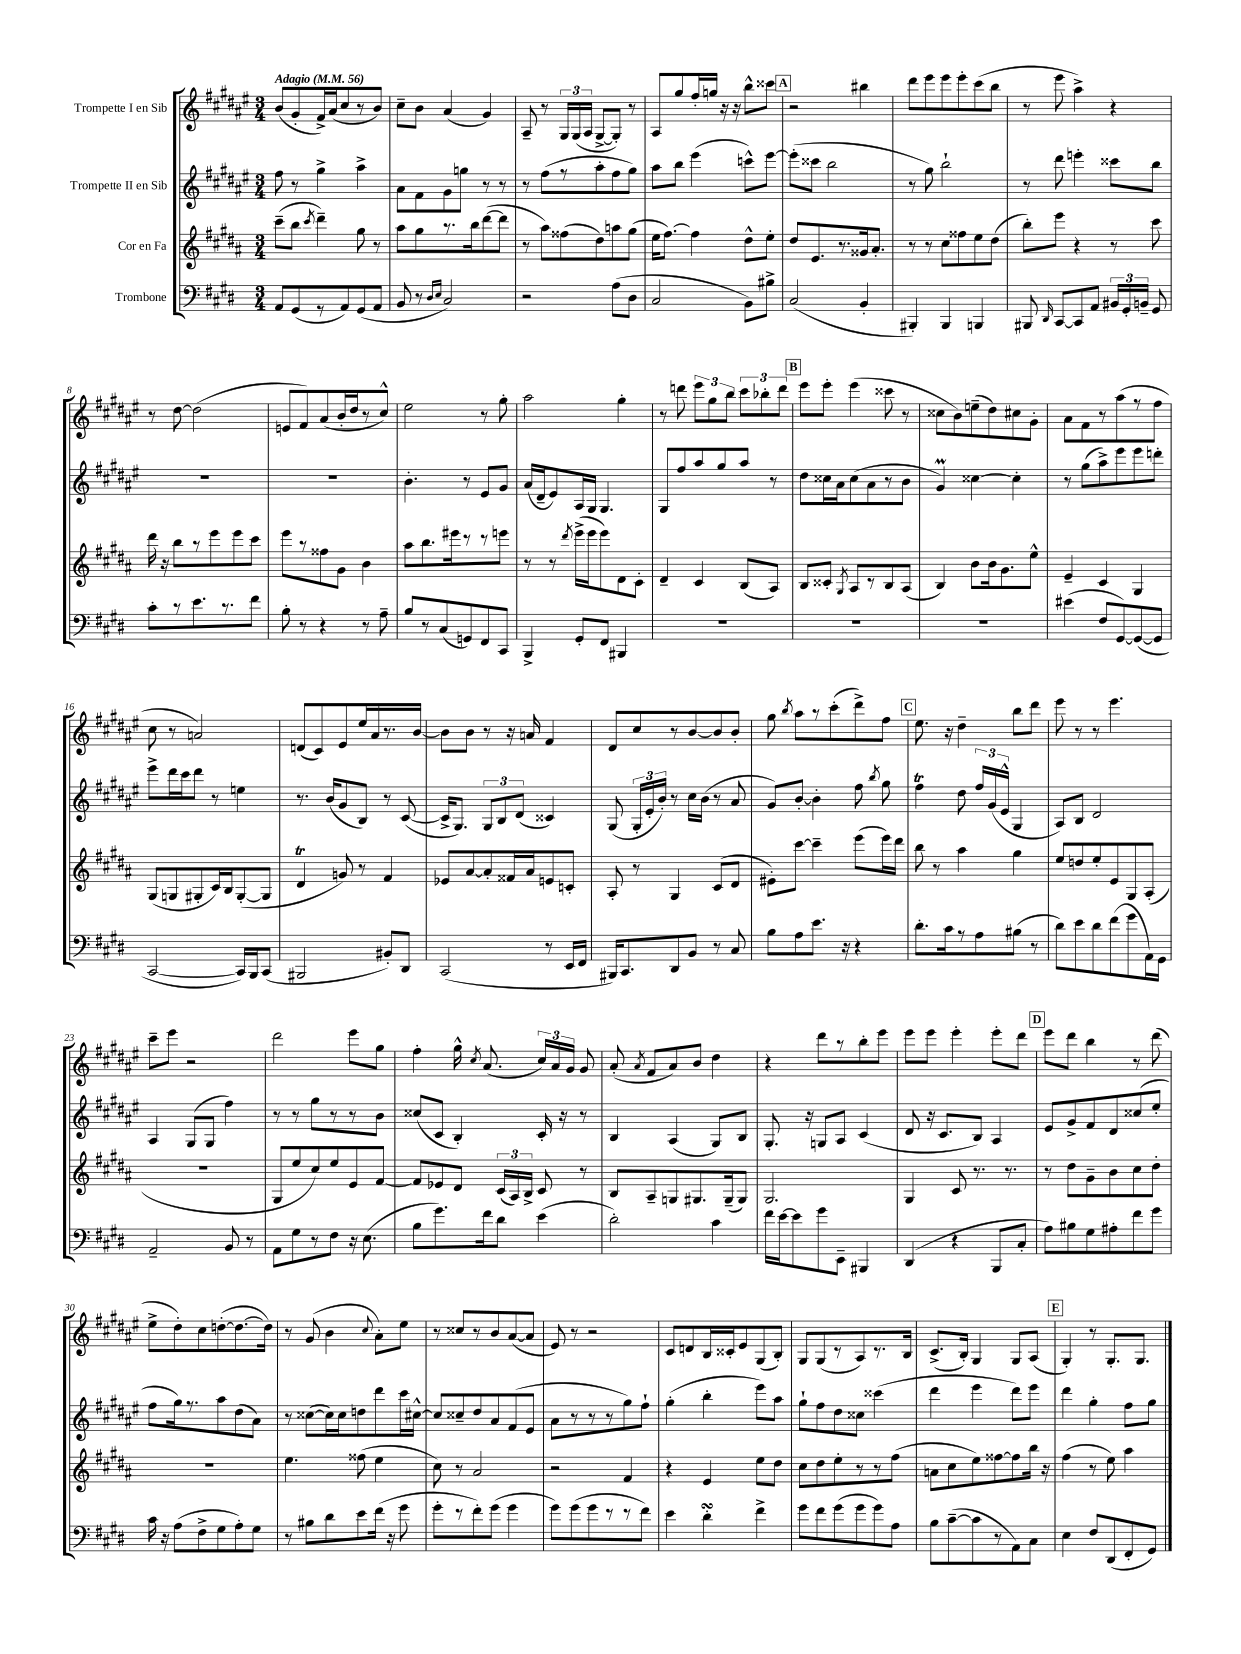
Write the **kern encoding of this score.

**kern	**kern	**kern	**kern
*staff4	*staff3	*staff2	*staff1
*clefF4	*clefG2	*clefG2	*clefG2
*k[f#c#g#d#]	*k[f#c#g#d#a#]	*k[f#c#g#d#a#e#]	*k[f#c#g#d#a#e#]
*M3/4	*M3/4	*M3/4	*M3/4
*MM56	*MM56	*MM56	*MM56
8AA/L	(8ccc#~\L	8ff#\	(8b/L
(8GG#/	8bb\J	8r	8g#'/
.	8qccc#/	.	.
8r	4ddd#~\)	4gg#^\	16f#^/L)
.	.	.	(16a#/J
8AA/)	.	.	8cc#/
(8GG#/	8gg#\	4aa#^\	8r
8AA/J	8r	.	8b/J)
=	=	=	=
8BB/	8aa#\L	8a#\L	8cc#~\L
8r	8gg#\	8f#\	8b\J
16qqD#/LL	.	.	.
16qqE/JJ	.	.	.
2C#/)	8.r	8g#\	(4a#/
.	.	8gg\J	.
.	16bb\k	.	.
.	([8ddd#\	8r	4g#/)
.	8ddd#\]J	8r	.
=	=	=	=
2r	8r	8r	8A#~/
.	8aa#\L)	(8ff#\L	8r
.	(8ff##\	8r	24G#/LL
.	.	.	(24G#/
.	.	.	24A#/JJ
.	8dd#\)	8aa#'\	[8G#^/L
(8A\L	8aa\	8ff#\	8G#'/]J)
8D#\J	(8gg#\J	8gg#\J)	8r
=	=	=	=
2C#/	16ee\LK	8aa#\L	8A#/L
.	[8.ff#\J)	.	.
.	.	8bb\J	8gg#/
.	4ff#\]	(4eee#\	16ff#'/L
.	.	.	16gg/JJ
.	.	.	16r
.	.	.	16r
8BB\L)	8dd#^^\L	8ccc^^\L)	8bb^^\L
8B#^\J	8ee'\J	[8eee#\J	8ccc##\J
=	=	=	=
(2C#/	8dd#/L	(8eee#'\]L	2r
.	8.e/	8ccc##\J	.
.	.	2bb\	.
.	8.r	.	.
4BB'/	16g##/k	.	4bb#\
.	8.a#'/J	.	.
=	=	=	=
4BBB#'/)	8r	8r	8ddd#\L
.	8r	8gg#\)	8eee#\
4BBB#/	8cc#\L	2bb`\	8eee#\
.	8ff##\	.	8eee#'\
4BBB/	8ee\	.	(8ccc#\
.	(8dd#\J	.	8bb\J
=	=	=	=
8BBB#/	8bb'\L)	8r	8r
16qqDD#/	.	.	.
[8CC#/L	8eee\J	8ddd#\	8eee#\
8CC#/]	4r	4eee'\	4aa#^\)
8AA/J	.	.	.
24BB#/LL	8r	8ccc##\L	4r
24GG#'/	.	.	.
24BB~/JJ	.	.	.
8GG#/	8ccc#\	8bb\J	.
=	=	=	=
8c#'\L	16ddd#\	2.r	8r
.	16r	.	.
8r	8bb\L	.	[8dd#\
8.e\	8r	.	(2dd#\]
.	8eee\	.	.
8.r	.	.	.
.	8eee\	.	.
8f#\J	8ccc#\J	.	.
=	=	=	=
8B'\	8eee\L	2.r	8e/L
8r	8r	.	8f#/)
4r	8ff##\	.	(8a#/
.	8g#\J	.	16b'/L
.	.	.	16dd#/J
8r	4b\	.	8r
8A~\	.	.	8cc#^^/J)
=	=	=	=
8B/L	8aa#\L	4.b'\	2ee#\
8r	8.bb\	.	.
(8C#/	.	.	.
.	16eee#\k	.	.
8GG/)	8r	8r	.
8FF#/	8r	8e#/L	8r
8CC#/J	8eee\J	8g#/J	8gg#'\
=	=	=	=
4BBB^/	8r	(16a#/LL	2aa#\
.	.	16d#~/J	.
.	8r	8e#/)	.
.	8qddd#/	.	.
8GG#'/L	(16eee^\LL	16A#/L	.
.	16eee\J	16G#/JJ	.
8FF#/J	8eee\)	4.G#/	.
4BBB#/	8d#\	.	4gg#'\
.	8c#'\J	.	.
=	=	=	=
2.r	4d#~/	8G#/L	8r
.	.	8ff#/	8ddd\
.	4c#/	8aa#/	12eee#\L
.	.	.	12gg#\
.	.	8gg#/	.
.	.	.	12bb\J
.	(8B/L	8aa#/J	12ccc#\L
.	.	.	12bb-'\
.	8A#/J)	8r	.
.	.	.	12ddd\J
=	=	=	=
2.r	8B/L	8dd#\L	8eee#\L
.	8c##'/J	16cc##\L	8eee#'\J
.	.	16a#\J	.
.	8qG#/	.	.
.	8A#/L	(8cc##\	(4eee#\
.	8r	8a#\	.
.	8B/	8r	8ccc##\
.	(8A#/J	8b\J	8r
=	=	=	=
2.r	4B/)	4g#/)	8cc##\L
.	.	.	8b\)
.	8b\L	[4cc##\	(8ee~\
.	16b\k	.	8dd#\)
.	8.g#\	.	.
.	.	4cc##'\]	8cc#\
.	8ee^^\J	.	8g#'\J
=	=	=	=
(4e#\	4e~/	8r	8a#\L
.	.	(8gg#\L	8f#\
8F#/L	4c#/	8aa#^\)	8r
[8GG#/)	.	8eee#\	(8aa#\
(8GG#/_	4G#/	8eee#\	8r
8GG#/]J	.	8ddd'\J	8ff#\J
=	=	=	=
[2CC#/	(8G#/L	8eee#^\L	8cc#\
.	8G/	16ddd#\L	8r
.	.	16ccc#\J	.
.	8G#'/	8ddd#\J	2a/)
.	16c#/L)	8r	.
.	16B/J	.	.
16CC#/]LL)	([8G#'/	4ee\	.
16BBB/J	.	.	.
(8CC#/J	8G#/]J	.	.
=	=	=	=
2BBB#/	4d#/	8.r	(8d/L
.	.	.	8c#/)
.	.	(16b/LK	.
.	8g/)	8g#/	8e#/
.	8r	8B/J)	16ee#/L
.	.	.	16a#/
8BB#'/L)	4f#/	8r	8.r
8DD#/J	.	([8c#/	.
.	.	.	[16b/JJ
=	=	=	=
(2CC#/	8e-/L	16c#^/]LK	8b\]L
.	.	8.G#/J)	.
.	[8a#/	.	8b\J
.	8a#'/]	12G#/L	8r
.	.	12B/	.
.	16f##/L	.	16r
.	.	(12d#/J	.
.	16a#/J	.	16a/
8r	8e/	4c##/)	4f#/
16EE/LL	8c'/J	.	.
16FF#/JJ	.	.	.
=	=	=	=
16BBB#/LK)	8A#'/	(8G#/	8d#/L
8.CC#/	.	.	.
.	8r	24G#'/LL	8cc#/
.	.	24e#'/	.
.	.	24b'/JJ)	.
8DD#/	4G#/	8r	8r
8BB/J	.	16cc#\LL	[8b/
.	.	(16b\JJ	.
8r	(8c#/L	8r	8b/]
8C#/	8d#/J	8a#/	8b'/J
=	=	=	=
8B\L	8e#'\L)	8g#/L)	8gg#\
.	.	.	8qbb/
8A\	[8ccc#\J	[8b'/J	8aa#\L
8.e\J	4ccc#~\]	4b'\]	8r
.	.	.	(8ccc#'\
16r	.	.	.
4r	(8eee\L	8ff#\	8ddd#^\)
.	.	8qbb/	.
.	16eee\L)	8gg#\	8ff#\J
.	16ddd#\JJ	.	.
=	=	=	=
8.d#'\L	8bb\	4ff#\	8.ee#\
.	8r	.	.
16c#\k	.	.	16r
8r	4aa#\	8dd#\	4dd#~\
8A\	.	24ff#/LL	.
.	.	(24g#/	.
.	.	24e#^^/JJ	.
(8B#\J	4gg#\	4G#/	8bb\L
8r	.	.	8ddd#\J
=	=	=	=
8d#\L)	8ee/L	8A#/L)	8eee#\
8e\	8dd/	8B/J	8r
8d#\	8ee'/	2d#/	8r
(8f#\	8e/	.	4.eee#\
8g#\	8G#/	.	.
16AA\L)	(8A#'/J	.	.
16GG#\JJ	.	.	.
=	=	=	=
2AA~/	2.r	4A#/	8ccc#~\L
.	.	.	8eee#\J
.	.	(8G#/L	2r
.	.	8G#/J	.
8BB/	.	4ff#\)	.
8r	.	.	.
=	=	=	=
8AA\L	8G#/L	8r	2ddd#\
8G#\	8ee/	8r	.
8r	8cc#/)	8gg#\L	.
8F#\J	8ee/	8r	.
16r	8e/	8r	8eee#\L
(8.E\	.	.	.
.	[8f#/J	8b\J	8gg#\J
=	=	=	=
8B\L	8f#/]L	(8cc##/L	4ff#'\
8.g#\)	8e-/	8c#/J	.
.	8d#/J	4B'/)	16gg#^^\
.	.	.	8qcc#/
16f#\k	.	.	(8.a#/
8d#\J	(24c#/LL	.	.
.	24A#/)	.	.
.	24B^/JJ	.	.
(4e\	8c#/	16c#'/	24cc#/LL)
.	.	.	24a#/
.	.	16r	.
.	.	.	24g#/JJ
.	8r	8r	8g#/
=	=	=	=
2d#'\)	8B/L	4B/	(8a#'/
.	.	.	8qa#/
.	8A#~/	.	8f#/L
.	8G/	(4A#/	8a#/)
.	8.G#/	.	8b/J
4c#\	.	8G#/L)	4dd#\
.	(16G#~/k	.	.
.	8G#/J)	8B/J	.
=	=	=	=
16f#\LL	2.G#/	8.G#'/	4r
[16e\J	.	.	.
8e\]	.	.	.
.	.	16r	.
8g#\	.	8G/L	8ddd#\L
8EE~\J	.	8A#/J	8r
4BBB#/	.	(4c#/	8bb'\
.	.	.	8eee#\J
=	=	=	=
(4DD#/	4G#/	8d#/	8eee#\L
.	.	16r	8eee#\J
.	.	8.c#/L	.
4r	8c#/	.	4eee#'\
.	8.r	8B/J)	.
8BBB/L	.	4A#/	8eee#'\L
.	8.r	.	.
8C#'/J	.	.	8ddd#\J
=	=	=	=
8A\L)	8r	8e#/L	8eee#\L
8B#\	8dd#\L	8g#^/	8ddd#\J
8G#\	8g#~\	8f#/	4bb\
8A#'\	8b\	8d#/	.
8f#\	8cc#\	(8cc##/	8r
8g#\J	8dd#'\J	8ee#'/J	(8ddd#\
=	=	=	=
16c#\	2.r	8ff#\L	8ee#^\L
16r	.	.	.
(8A\L	.	16gg#\k)	8dd#'\)
.	.	8.r	.
8F#^\	.	.	8cc#\
8G#\	.	8aa#\	([8dd'\
8A'\)	.	(8dd#\	8.dd\_
8G#\J	.	8a#\J)	.
.	.	.	16dd\]Jk)
=	=	=	=
8r	4.ee\	8r	8r
8B#\L	.	([8cc##\L	(8g#/
8d#\	.	16cc##\]L)	4b\
.	.	16cc##\J	.
8e\	(8ff##\	8dd\	.
.	.	.	8qqcc#/
(16f#\Jk	4ee\	8ddd#\	8a#'\L)
16r	.	.	.
8g#\	.	16ccc#\L	8ee#\J
.	.	[16cc#^^\JJ	.
=	=	=	=
8g#'\L	8cc#\)	8cc#/]L	8r
8r	8r	8cc##~/	8cc##/L
8f#'\)	2a#/	8dd#/	8r
(8g#\J	.	8a#/	8b/
4g#\	.	(8f#/	([8a#/
.	.	8e#/J	8a#/]J
=	=	=	=
8g#\L)	2r	8a#\L	8e#/)
(8g#\	.	8r	8r
8g#\	.	8r	2r
8r	.	8r	.
8r	4f#/	8gg#\)	.
8f#\J)	.	8ff#`\J	.
=	=	=	=
4e\	4r	(4gg#'\	8c#/L
.	.	.	8d/
4d#'\	4e/	4bb'\	16B/L
.	.	.	16c##'/J
.	.	.	8e#/
4f#^\	8ee\L	8eee#\L)	(8G#/
.	8dd#\J	8aa#\J	8B'/J)
=	=	=	=
8g#\L	8cc#\L	8gg#`\L	8G#/L
8f#\	8dd#\	8ff#\	(8G#/
(8g#\	8ee'\	8dd#\	8r
8g#\	8r	8cc##\J	8A#/)
8g#\)	8r	(4ccc##\	8.r
8A\J	(8ff#\J	.	.
.	.	.	16B/Jk
=	=	=	=
8B\L	8a\L	4ddd#\	(8.c#^/L
([8c#~\	8cc#\	.	.
.	.	.	16B'/Jk)
8c#\]	8ee\)	4eee#\	4G#/
8r	[8ff##\	.	.
8AA\)	8ff##\]	8ddd#\L)	8G#/L
8C#\J	16bb\Jk	8eee#\J	(8A#/J
.	16r	.	.
=	=	=	=
4E\	(4ff#\	4ddd#\	4G#'/)
8F#/L	8r	4gg#'\	8r
(8DD#/	8ee\)	.	8.G#'/L
8FF#'/	4aa#\	8ff#\L	.
.	.	.	8.G#/J
8GG#/J)	.	8gg#\J	.
==	==	==	==
*-	*-	*-	*-
